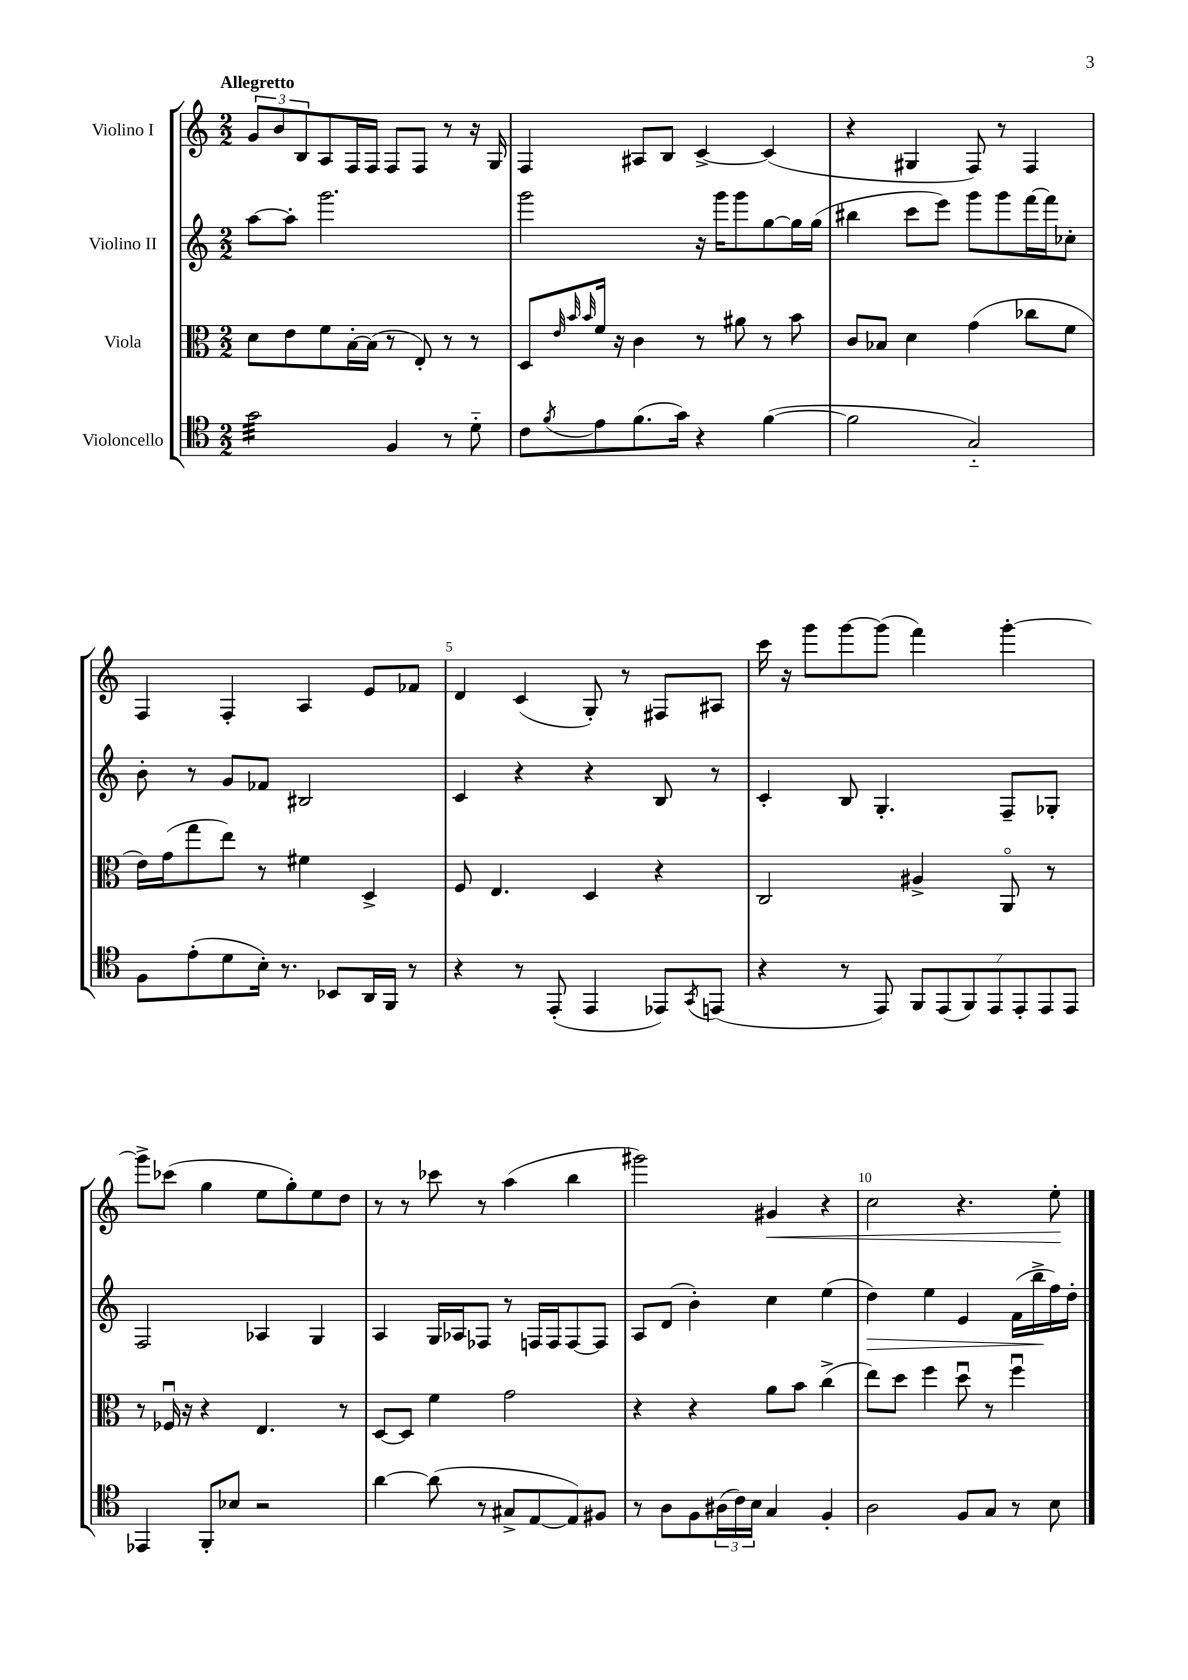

**kern	**kern	**kern	**kern
*staff4	*staff3	*staff2	*staff1
*clefC4	*clefC3	*clefG2	*clefG2
*k[]	*k[]	*k[]	*k[]
*M2/2	*M2/2	*M2/2	*M2/2
2g\	8d\L	[8aa\L	12g/L
.	.	.	12b/
.	8e\	8aa'\]J	.
.	.	.	12B/
.	8f\	2.ggg\	8A/
.	[16B'\L	.	16F/L
.	(16B\]JJ	.	16F/JJ
4F/	8r	.	8F/L
.	8E'/)	.	8F/J
8r	8r	.	8r
8d'~\	8r	.	16r
.	.	.	16G/
=	=	=	=
8c\L	8D/L	2ggg\	4F/
.	32qqe/	.	.
.	32qqb/	.	.
8qf/	32qqb/	.	.
8e\	16f/Jk	.	.
.	16r	.	.
(8.f\	4c\	.	8A#/L
.	.	.	8B/J
16g\Jk)	.	.	.
4r	8r	16r	[4c^/
.	.	16ggg\LK	.
.	8a#\	8ggg\	.
([4f\	8r	[8gg\	(4c/]
.	8b\	16gg\]L	.
.	.	(16gg\JJ	.
=	=	=	=
2f\]	8c/L	4bb#\	4r
.	8B-/J	.	.
.	4d\	8ccc\L	4G#/
.	.	8eee\J)	.
2G'~/)	(4g\	8ggg\L	8F/)
.	.	8ggg\	8r
.	8cc-\L	[16fff\L	4F/
.	.	16fff\]J	.
.	8f\J	8cc-'\J	.
=	=	=	=
8F\L	16e\LL)	8b'\	4F/
.	(16g\J	.	.
(8e'\	8gg\	8r	.
8d\	8ee\J)	8g/L	4F'/
16B'\Jk)	8r	8f-/J	.
8.r	.	.	.
.	4f#\	2B#/	4A/
8BB-/L	.	.	.
16AA/L	4D^/	.	8e/L
16FF/JJ	.	.	.
8r	.	.	8f-/J
=	=	=	=
4r	8F/	4c/	4d/
.	4.E/	.	.
8r	.	4r	(4c/
(8EE'/	.	.	.
4EE/	4D/	4r	8G'/)
.	.	.	8r
8EE-/L)	4r	8B/	8F#/L
8qGG/	.	.	.
(8EE/J	.	8r	8A#/J
=	=	=	=
4r	2C/	4c'/	16ccc\
.	.	.	16r
.	.	.	8ggg\L
8r	.	8B/	[8ggg\
8EE/)	.	4.G'/	(8ggg\]J
14FF/L	4A#^/	.	4fff\)
(14EE/	.	.	.
14FF/)	.	.	.
14EE/	.	.	.
.	8AAo/	8F~/L	[4ggg'\
14EE'/	.	.	.
14EE/	.	.	.
.	8r	8G-'/J	.
14EE/J	.	.	.
=	=	=	=
4EE-/	8r	2F/	8ggg^\]L
.	16F-u/	.	(8ccc-\J
.	16r	.	.
8FF'/L	4r	.	4gg\
8B-/J	.	.	.
2r	4.E/	4A-/	8ee\L
.	.	.	8gg'\)
.	.	4G/	8ee\
.	8r	.	8dd\J
=	=	=	=
[4a\	[8D/L	4A/	8r
.	8D/]J	.	8r
(8a\]	4f\	16G/LL	8ccc-\
.	.	16A-/J	.
8r	.	8F-/J	8r
8G#^/L	2g\	8r	(4aa\
[8E/	.	16F/LL	.
.	.	16F/J	.
8E/])	.	[8F/	4bb\
8F#/J	.	8F/]J	.
=	=	=	=
8r	4r	8A/L	2ggg#\)
8A\L	.	(8d/J	.
8F\	4r	4b'\)	.
(24A#\L	.	.	.
24c\)	.	.	.
24B\JJ	.	.	.
4G/	8a\L	4cc\	4g#/
.	8b\J	.	.
4F'/	(4cc^\	(4ee\	4r
=	=	=	=
2A\	8ee\L)	4dd\)	2cc\
.	8dd\J	.	.
.	4ff\	4ee\	.
8F/L	8ddu\	4e/	4.r
8G/J	8r	.	.
8r	4ffu\	(16f\LL	.
.	.	16bb^\	.
8B\	.	16ff\)	8ee'\
.	.	16dd'\JJ	.
==	==	==	==
*-	*-	*-	*-
